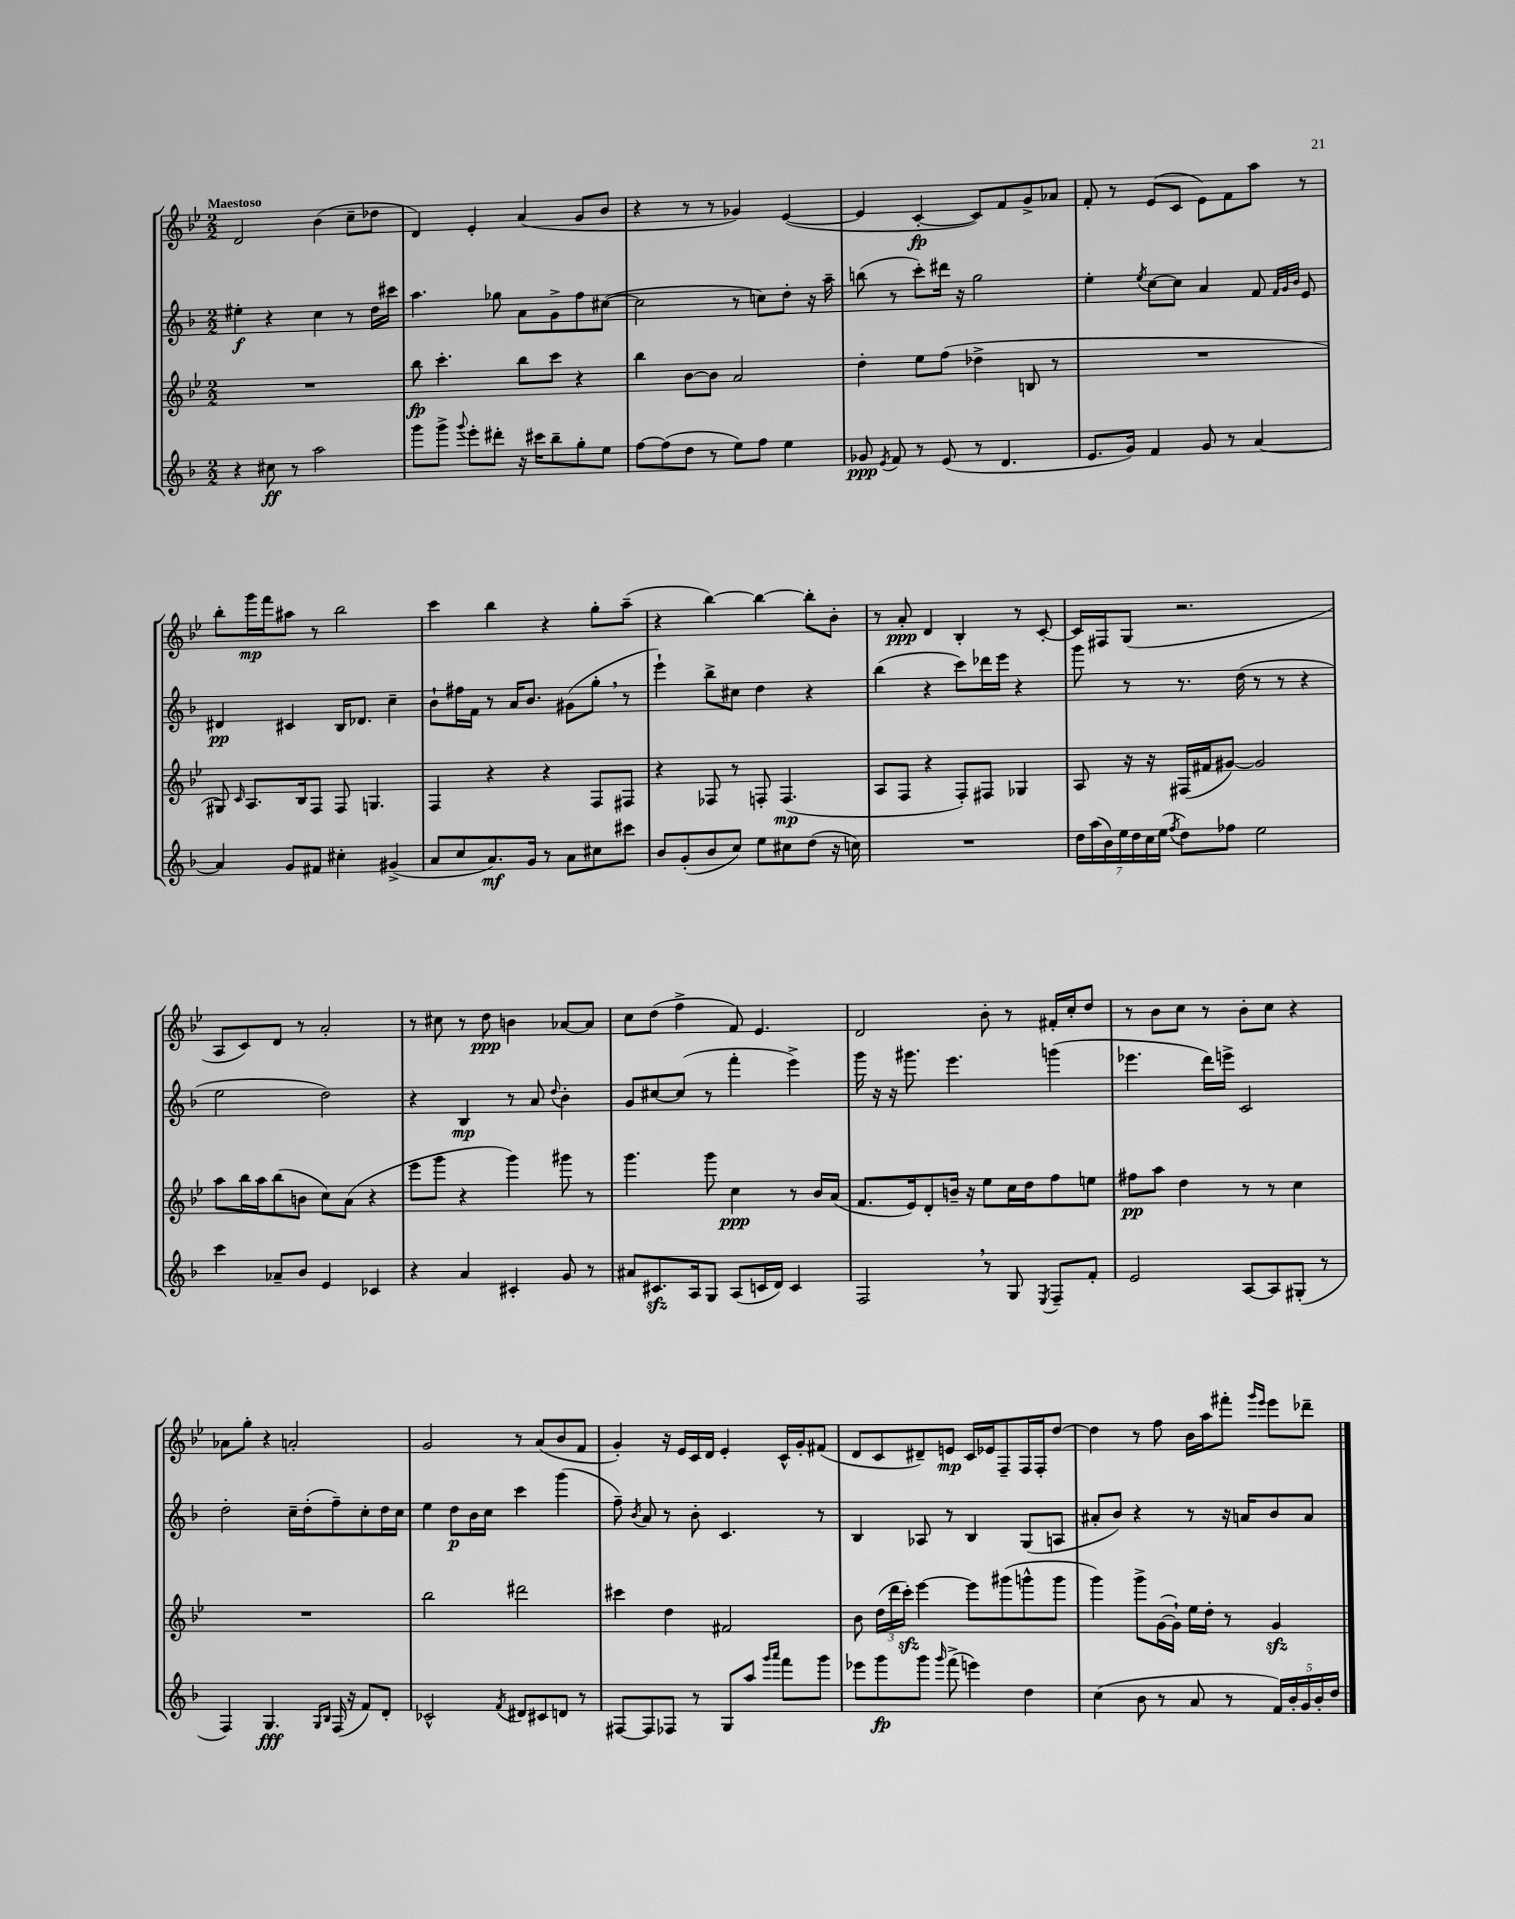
<<
\new StaffGroup <<
\new Staff = "s0" {
    \clef treble \key bes \major \numericTimeSignature \time 2/2 \tempo "Maestoso"
    \autoBeamOff d'2 bes'4( c''8[-- des''8] |
    d'4) ees'4-. a'4( g'8[ bes'8] |
    r4 r8 r8 ges'4) ees'4~( |
    ees'4 c'4~-.\fp c'8[) f'8 g'8-> aes'8] |
    f'8-. r8 ees'8[( c'8] ees'8[) f'8 a''8] r8 |
    bes''8[-. g'''16\mp f'''16 ais''8] r8 bes''2 |
    c'''4 bes''4 r4 g''8[-. a''8]--( |
    r4 bes''4~) bes''4~ bes''8[-. bes'8]-. |
    r8 a'8-.\ppp d'4 bes4-. r8 c'8~-. |
    c'16[ fis16 g8]( r2. |
    a8[ c'8) d'8] r8 a'2-. |
    r8 cis''8 r8 d''8\ppp b'4 aes'8[~ aes'8] |
    c''8[ d''8]( f''4-> f'8) ees'4. |
    d'2 bes'8-. r8 fis'16[-. c''16-. d''8] |
    r8 bes'8[ c''8] r8 bes'8[-. c''8] r4 |
    aes'8[ g''8]-. r4 a'2-. |
    g'2 r8 a'8[( bes'8 f'8] |
    g'4-.) r16 ees'16[ c'16 d'16] ees'4-. c'16[-^ g'16-. fis'8]( |
    d'8[ c'8 dis'8--) e'8]\mp c'16[ ees'16 f8-- f16 f16-. d''8]~ |
    d''4 r8 f''8 bes'16[ a''16 fis'''8]-. \grace { g'''16[ ees'''16] } ees'''8[ des'''8]-- \bar "|." |
}
\new Staff = "s1" {
    \clef treble \key f \major \numericTimeSignature \time 2/2
    \autoBeamOff eis''4-.\f r4 c''4 r8 d''16[ cis'''16] |
    a''4. ges''8 a'8[ g'8-> f''8 cis''8]~( |
    cis''2 r8 c''8[) d''8]-. r16 a''16-- |
    b''8( r8 c'''8[-.) dis'''16] r16 g''2 |
    e''4-. \acciaccatura { e''8 } c''8[~ c''8] a'4 f'8 \grace { f'32[ g'32 bes'32] } e'8 |
    dis'4\pp cis'4 bes16[ des'8.] c''4-- |
    bes'8[-! fis''16 f'16] r8 a'16[ bes'8.] gis'8[( g''8]-. \breathe r8 |
    e'''4-!) bes''8[-> cis''8] d''4 r4 |
    bes''4( r4 c'''8[) des'''16 e'''16] r4 |
    g'''8 r8 r8. d''16( r8 r8 r4 |
    e''2 d''2) |
    r4 bes4\mp r8 a'8 \appoggiatura { d''8 } bes'4-. |
    g'8[ cis''8~ cis''8]( r8 f'''4-. e'''4->) |
    g'''16 r16 r16 gis'''8. e'''4. g'''4( |
    ees'''4. d'''16[) e'''16]-> c'2 |
    d''2-. c''16[-- d''16-.( f''8--) c''8-. d''16 c''16] |
    e''4 d''8[\p bes'16 c''16] c'''4 g'''4( |
    f''8--) \acciaccatura { bes'8 } a'8 r8 bes'8-. c'4. r8 |
    bes4 aes8 r8 bes4 g8[( a8] |
    ais'8[-. bes'8]) r4 r8 r16 a'16[ bes'8 a'8] \bar "|." |
}
\new Staff = "s2" {
    \clef treble \key bes \major \numericTimeSignature \time 2/2
    \autoBeamOff R1 |
    bes''8\fp c'''4.-. bes''8[ c'''8] r4 |
    bes''4 bes'8[~ bes'8] a'2 |
    d''4-. ees''8[ f''8]( des''4-> b8 r8 |
    R1 |
    gis8) \grace { c'16 } a8.[ bes16 f8] f8 g4. |
    f4 r4 r4 f8[ fis8] |
    r4 fes8 r8 f8-. f4.\mp( |
    a8[ f8] r4 f8[-.) fis8] ges4 |
    a8 r16 r16 fis16[( fis'16 gis'8]~) gis'2 |
    a''8[ bes''16 a''16 bes''8( b'8] c''8[) a'8]( r4 |
    ees'''8[ g'''8] r4 g'''4) gis'''8 r8 |
    g'''4. g'''8 c''4\ppp r8 bes'16[ a'16]( |
    f'8.[ ees'16) d'8-. b'16]-- r16 ees''8[ c''16 d''16 f''8 e''8] |
    fis''8[\pp a''8] d''4 r8 r8 c''4 |
    R1 |
    bes''2 dis'''2 |
    cis'''4 d''4 fis'2 |
    bes'8 \tuplet 3/2 { d''16[( d'''16 c'''16]-.\sfz) } ees'''4~ ees'''8[ gis'''8( g'''8-^ g'''8] |
    g'''4) g'''8[-> g'16~( g'16]-!) ees''16[ d''16]-. r8 g'4\sfz \bar "|." |
}
\new Staff = "s3" {
    \clef treble \key f \major \numericTimeSignature \time 2/2
    \autoBeamOff r4 cis''8\ff r8 a''2 |
    g'''8[ g'''8]-> \appoggiatura { g'''8 } e'''8[-. dis'''8]-. r16 cis'''16[ bes''8-- g''8-. e''8] |
    f''8[~ f''8( d''8] r8 e''8[) f''8] e''4 |
    ges'8\ppp \acciaccatura { e'8 } f'8 r8 e'8( r8 d'4. |
    e'8.[ g'16]) f'4 g'8 r8 a'4~ |
    a'4 g'8[ fis'8] cis''4-. gis'4->( |
    a'8[ c''8 a'8.\mf) g'16] r8 a'8[ cis''8 cis'''8] |
    bes'8[ g'8-.( bes'8 c''8]) e''8[ cis''8 d''8]( r16 c''16) |
    R1 |
    \tuplet 7/4 { d''16[ a''16( bes'16) e''16 d''16 c''16 e''16]( } \acciaccatura { f''8 } d''8[) fes''8] e''2 |
    c'''4 aes'8[-- bes'8] e'4 ces'4 |
    r4 a'4 cis'4-. g'8 r8 |
    ais'8[ cis'8.\sfz a16 g8] a8[( c'16 d'16]) c'4 |
    f2 \breathe r8 g8 \acciaccatura { e8 } f8[-- f'8]-. |
    e'2 a8[~ a8 gis8]-.( r8 |
    f4) g4.\fff \grace { g16[ bes16] } f16( r16 f'8[) d'8]-. |
    ces'2-^ \acciaccatura { f'8 } dis'8[ cis'8 d'8] r8 |
    fis8[~ fis8 fes8] r8 g8[ a''8] \grace { g'''16[ a'''16] } f'''8[ g'''8] |
    ees'''8[ g'''8\fp g'''8] \grace { g'''16 } f'''8->( e'''4) d''4 |
    c''4( bes'8 r8 a'8 r8 \tuplet 5/4 { f'16[) bes'16-. g'16 bes'16-. d''16] } \bar "|." |
}
>>
>>
\layout { \context { \Score \remove "Bar_number_engraver" } }
